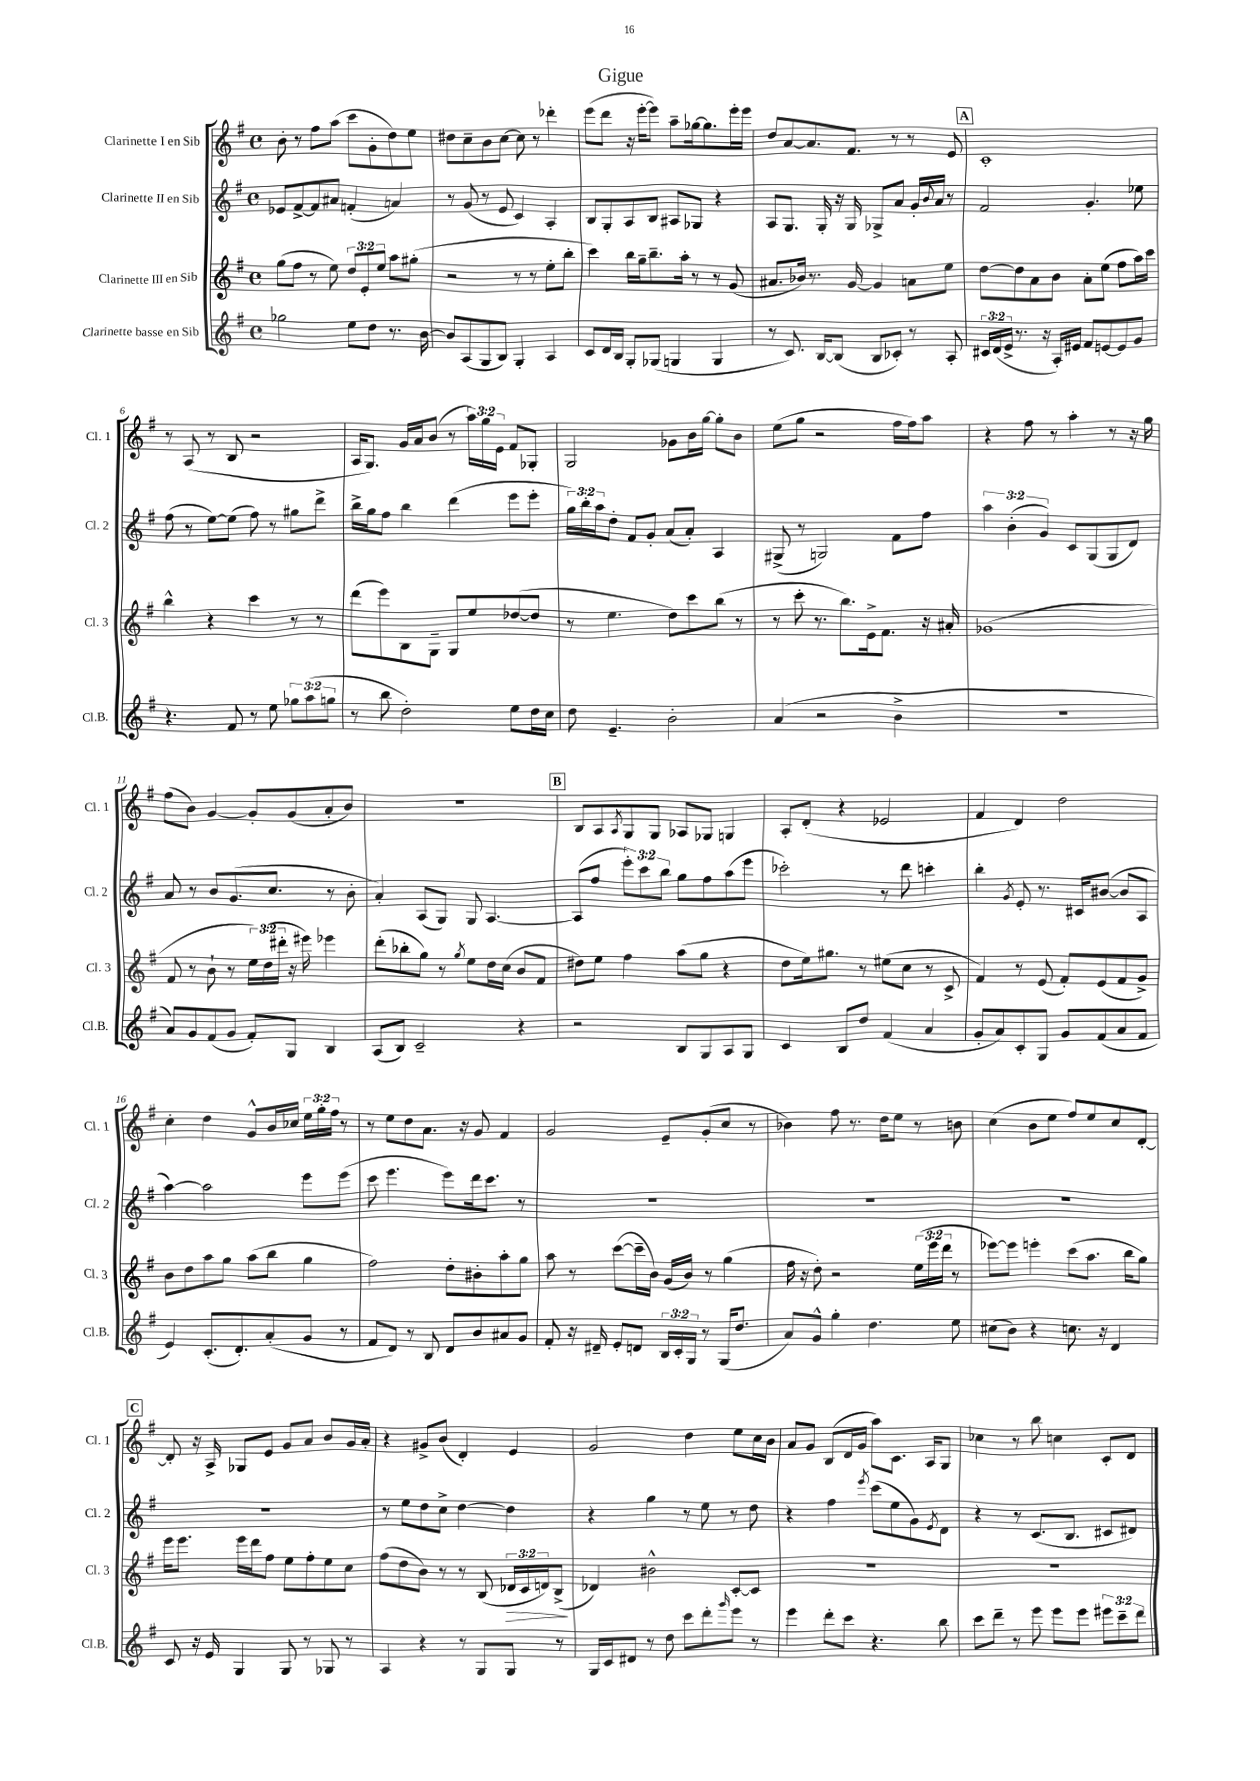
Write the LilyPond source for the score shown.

\header { title = "Gigue" }
<<
\new StaffGroup <<
\new Staff = "s0" \with { instrumentName = "Clarinette I en Sib" shortInstrumentName = "Cl. 1" } {
    \clef treble \key g \major \defaultTimeSignature \time 4/4 \override Staff.TupletNumber.text = #tuplet-number::calc-fraction-text
    b'8-. r8 fis''8 a''8( c'''8 g'8-. d''8) e''8 |
    dis''8 c''8-- b'8 c''8~ c''8 r8 des'''4-. |
    e'''8( d'''8 r16 e'''16~-. e'''8) a''8-- ges''16~ ges''8. e'''16-. e'''16 |
    d''8 a'8~ a'8. fis'8. r8 r8 e'8 |
    \mark \markup { \box "A" } c'1-. |
    r8 a8( r8 b8 r2 |
    a16 g8.) g'16 a'16 b'8( r8 \tuplet 3/2 { a''16) g''16 e'16 } fis'8 ges8-. |
    g2 ges'8 b'16 g''16~ g''8-. b'8 |
    e''8( g''8 r2 fis''16 fis''16) a''8 |
    r4 fis''8 r8 a''4-. r8 r16 g''16 |
    fis''8( b'8) g'4~ g'8-. g'8( a'8-. b'8) |
    R1 |
    \mark \markup { \box "B" } b8 a8 \acciaccatura { a8 } g8 g8 aes8 ges8 g4 |
    a8-. d'8-.( r4 ees'2 |
    fis'4 d'4) d''2 |
    c''4-. d''4 g'8-^ b'16 ces''16 \tuplet 3/2 { e''16 g''16-. fis''16 } r8 |
    r8 e''8 d''8 a'8. r16 g'8 fis'4 |
    g'2 e'8-- g'8-.( c''8 r8 |
    bes'4) fis''8 r8. d''16 e''8 r8 b'8 |
    c''4( b'8 e''8 fis''8) e''8 c''8 d'8~-. |
    \mark \markup { \box "C" } d'8-. r16 a16-> ges8 e'8 g'8 a'8 b'8 g'16 a'16-. |
    r4 gis'8-> b'8( d'4-.) e'4 |
    g'2 d''4 e''8 c''16 b'16 |
    a'8 g'8 b8( d'16 g'16 a''8) c'8. a16 g8 |
    ces''4 r8 b''8 c''4 c'8-. d'8 \bar "|." |
}
\new Staff = "s1" \with { instrumentName = "Clarinette II en Sib" shortInstrumentName = "Cl. 2" } {
    \clef treble \key g \major \defaultTimeSignature \time 4/4 \override Staff.TupletNumber.text = #tuplet-number::calc-fraction-text
    ees'8 fis'8~-> fis'8 ais'8 f'4-.( a'4) |
    r8 g'8( r8 e'8 c'4) a4-. |
    b8 g8-. a8 b8 ais8 ges8 r4 |
    a8 g8. g16-. r16 g16 ges8-> a'8 g'16-. \appoggiatura { b'8 } a'16 r8 |
    \mark \markup { \box "A" } fis'2 g'4.-. ees''8 |
    fis''8( r8 e''8~) e''8( fis''8) r8 gis''8 d'''8-> |
    b''16-> g''16 fis''8 b''4 d'''4( e'''8 e'''8-. |
    \tuplet 3/2 { g''16) b''16-. a''16 } d''8-. fis'8 g'8-. a'8( a'8-.) a4 |
    gis8->( r8 g2) fis'8 fis''8 |
    \tuplet 3/2 { a''4 b'4-.( g'4) } c'8 g8( g8 d'8) |
    a'8 r8 b'8 g'8.( c''8. r8 b'8-. |
    a'4-.) a8( g8) g8 a4.~ |
    \mark \markup { \box "B" } a8( fis''8 \tuplet 3/2 { e'''8-.) c'''8 b''8 } g''8 fis''8 a''8( e'''8 |
    ces'''2-.) r8 d'''8 c'''4-. |
    b''4-. \acciaccatura { g'8 } e'8-. r8. cis'16 bis'8~( bis'8 a8 |
    a''4~) a''2 e'''8 e'''8( |
    c'''8 e'''4. e'''8) d'''16 c'''8. r8 |
    R1 |
    R1 |
    R1 |
    \mark \markup { \box "C" } R1 |
    r8 e''8 d''8 c''8-> d''4~ d''4 |
    r4 g''4 r8 e''8 r8 d''8 |
    r4 fis''4 \acciaccatura { e'''8 } c'''8( e''8 g'8) \acciaccatura { e'8 } d'8 |
    r4 r8 c'8.( b8. cis'8 dis'8) \bar "|." |
}
\new Staff = "s2" \with { instrumentName = "Clarinette III en Sib" shortInstrumentName = "Cl. 3" } {
    \clef treble \key g \major \defaultTimeSignature \time 4/4 \override Staff.TupletNumber.text = #tuplet-number::calc-fraction-text
    g''8( fis''8 r8 e''8) \tuplet 3/2 { d''8 e'8-. e''8 } a''8 gis''8-.( |
    r2 r8 r8 e''8-. b''8-. |
    c'''4) b''16 g''16-- b''8.-- a''16-. r8 r8 g'8( |
    ais'8. bes'16) r8. g'16~ g'4 a'8 e''8 |
    \mark \markup { \box "A" } d''8~ d''8 a'8 b'8 a'8-. e''8( fis''8 a''16) c'''16 |
    b''4-^ r4 c'''4 r8 r8 |
    d'''8( e'''8) b8 g8-- g8 e''8 des''8~( des''8 |
    r8 e''4. d''8) c'''8 b''8( r8 |
    r8 c'''8-. r8. b''8.) e'16-> fis'8. r16 ais'16-. |
    ges'1( |
    fis'8 r8 b'8-! r8 \tuplet 3/2 { e''16) d''16( dis'''16-. } r16 eis'''16) ees'''4 |
    d'''8-.( bes''8-. g''8) r8 \acciaccatura { g''8 } e''8 d''16 c''16( b'8 fis'8 |
    \mark \markup { \box "B" } dis''8) e''8 fis''4 a''8( g''8 r4 |
    d''8 e''16) gis''8. r8 eis''8( c''8 r8 c'8-> |
    fis'4) r8 e'8( fis'8-.) e'8( fis'8 g'8->) |
    b'8 d''8 a''8 g''8 a''8( b''8 g''4 |
    fis''2) d''8-. bis'8-. a''8-. g''8 |
    a''8 r8 c'''8~( c'''16-- b'16) g'16( b'16) r8 g''4( |
    fis''16 r16 d''8-.) r2 \tuplet 3/2 { e''16( e'''16 d'''16 } r8 |
    ees'''8~) ees'''8 e'''4-. c'''8( a''8. b''16 g''8) |
    \mark \markup { \box "C" } e'''16 e'''8. e'''16 d'''16 fis''8 e''8 fis''8-. e''8 c''8 |
    fis''8( d''8 b'8) r8 r8 b8( \tuplet 3/2 { des'16\> c'16 d'16) } b8->\!( |
    des'4) bis'2-^ c'8~-. c'8 |
    R1 |
    R1 \bar "|." |
}
\new Staff = "s3" \with { instrumentName = "Clarinette basse en Sib" shortInstrumentName = "Cl.B." } {
    \clef treble \key g \major \defaultTimeSignature \time 4/4 \override Staff.TupletNumber.text = #tuplet-number::calc-fraction-text
    ges''2 e''8 d''8 r8. b'16~ |
    b'8 a8( g8 b8) g4-. a4 |
    c'8 d'16 b16 g8-. ges8( g4 g4 |
    r8 c'8.) b16~ b8( b8 ces'8-.) r8 a8-. |
    \mark \markup { \box "A" } \tuplet 3/2 { cis'16 d'16( e'16-> } r8. r16 a16-.) eis'16 fis'8 e'8~ e'8 g'8 |
    r4. fis'8 r8 e''8 \tuplet 3/2 { ges''8 a''8( g''8 } |
    r8 b''8 d''2-.) e''8 d''16 c''16 |
    d''8 e'4.-- b'2-. |
    a'4( r2 b'4-> |
    R1 |
    a'8) g'8 fis'8( g'8 fis'8-.) g8 b4 |
    a8( b8) c'2-- r4 |
    \mark \markup { \box "B" } r2 b8 g8 a8 g8 |
    c'4 b8 d''8 fis'4( a'4 |
    g'8-. a'8) c'8-. g8 g'8 fis'8( a'8 fis'8 |
    e'4) c'8.-.( d'8.-.) a'8-.( g'8 r8 |
    fis'8 d'8) r8 b8 d'8 b'8 ais'8 g'8 |
    fis'8-. r16 dis'16-- e'8-. d'8 \tuplet 3/2 { b16 c'16-. g16 } r8 g16( d''8. |
    a'8) g'8-^ g''4-. d''4. e''8 |
    cis''8( b'8) r4 c''8. r16 d'4 |
    \mark \markup { \box "C" } c'8 r16 e'16 g4 g8 r8 ges8 r8 |
    a4 r4 r8 g8 g8 r8 |
    g16 c'16 dis'8 r8 d''8 c'''8 d'''8-. \grace { g'''16 } e'''8 r8 |
    e'''4 d'''8-. c'''8 r4. b''8 |
    c'''8 d'''8-- r8 e'''8 e'''8 e'''8 \tuplet 3/2 { eis'''8 c'''8-- d'''8 } \bar "|." |
}
>>
>>
